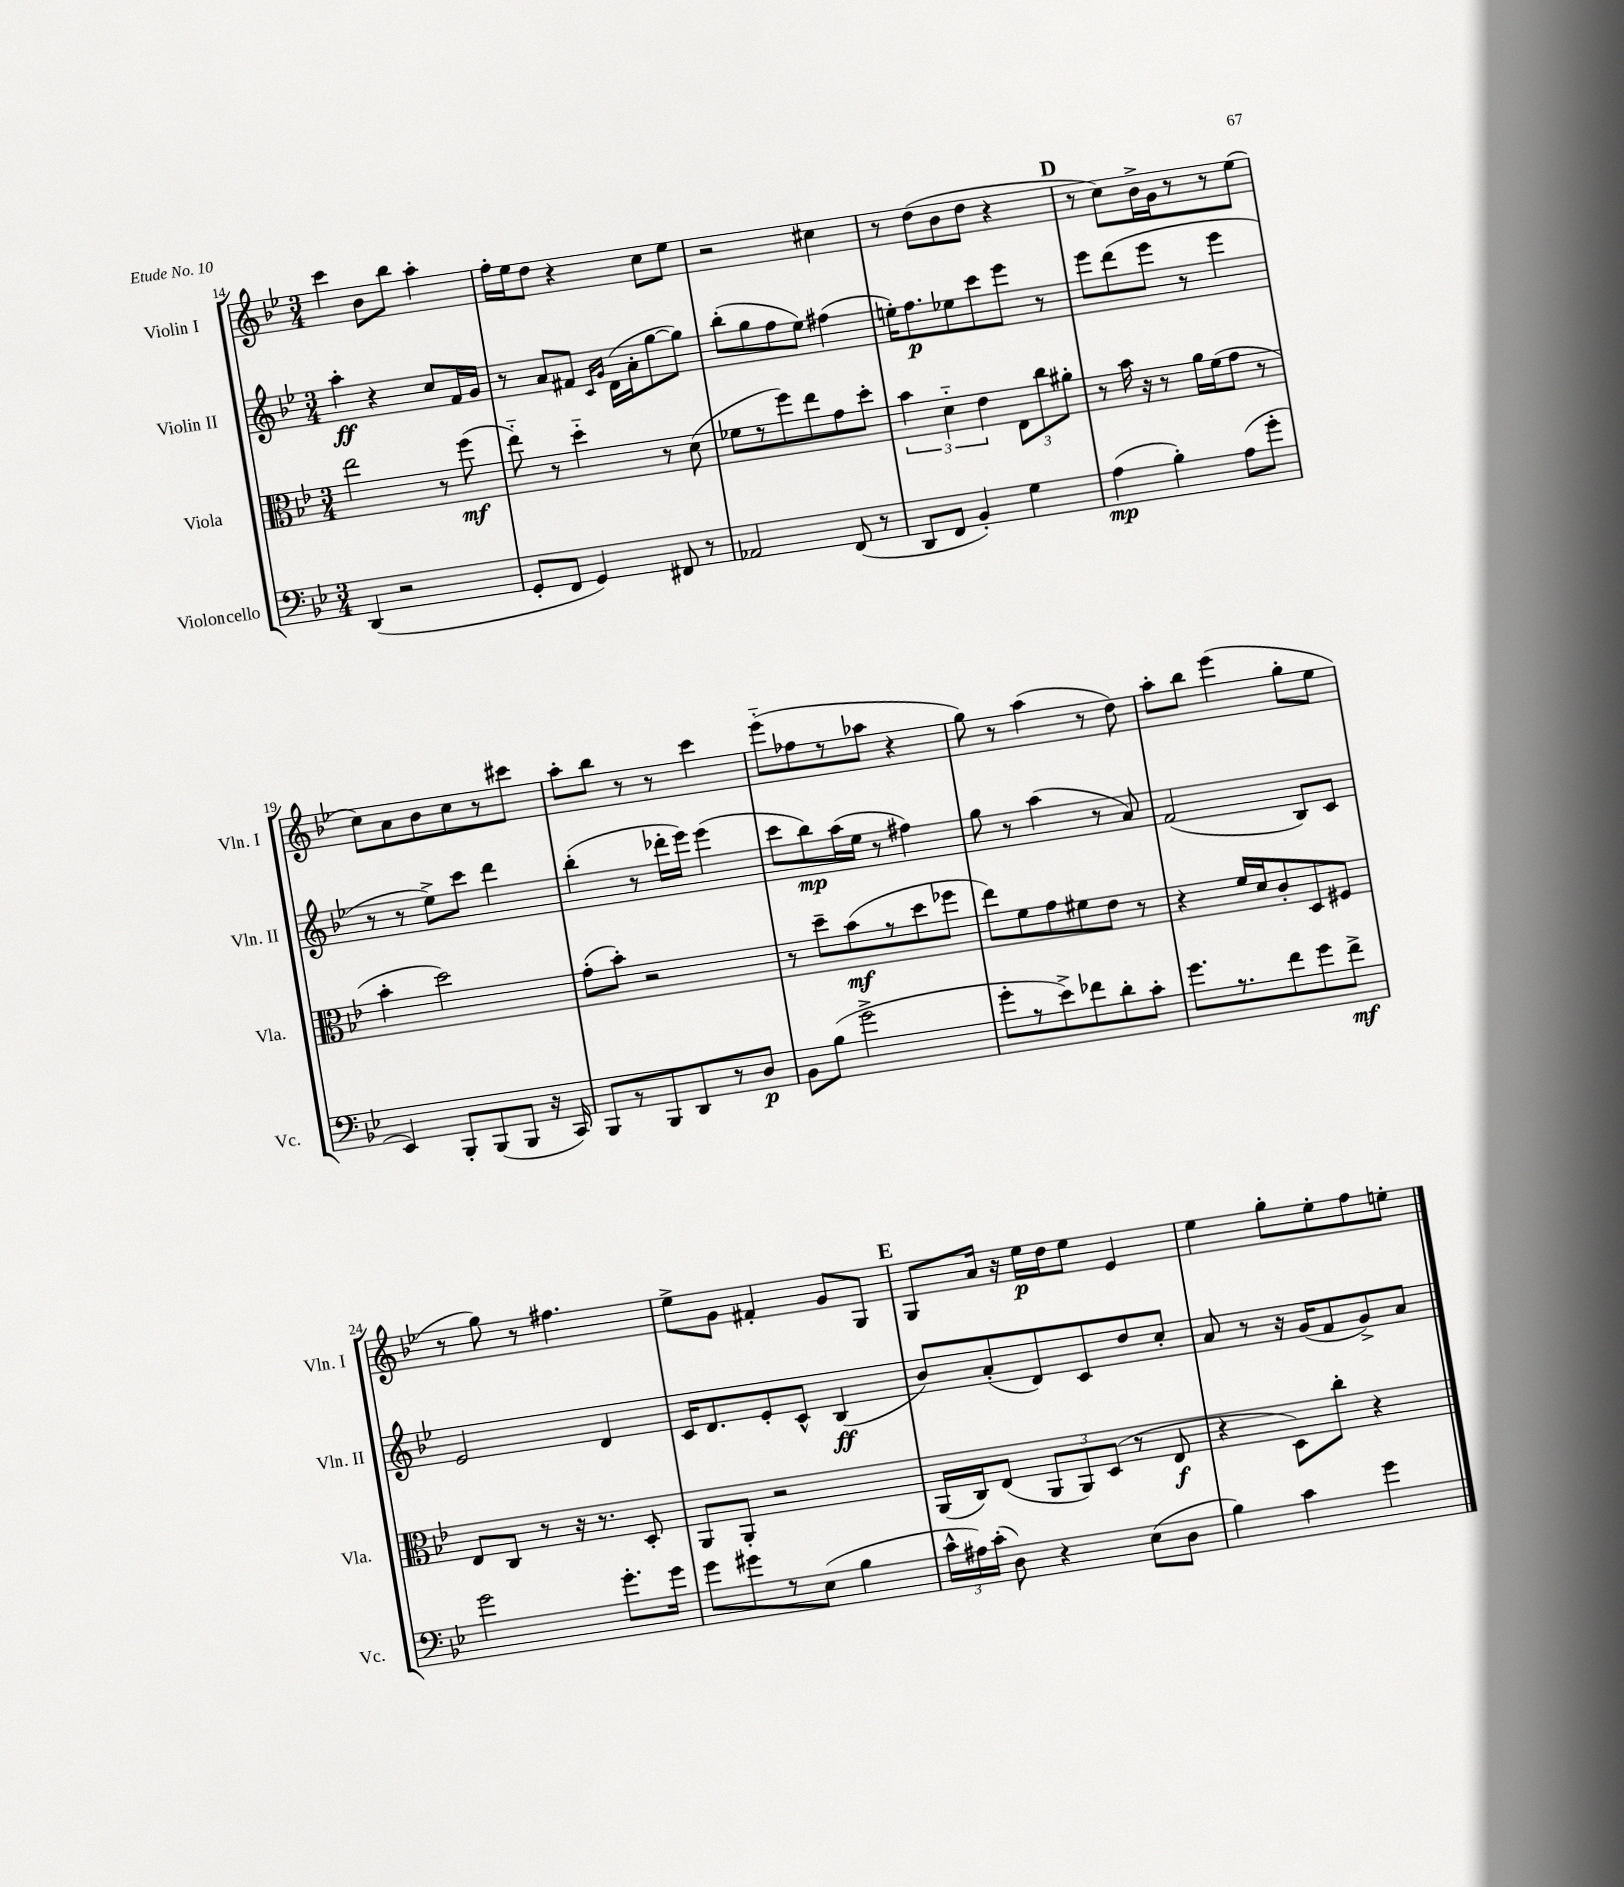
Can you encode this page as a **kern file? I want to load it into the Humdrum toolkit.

**kern	**kern	**kern	**kern
*staff4	*staff3	*staff2	*staff1
*clefF4	*clefC3	*clefG2	*clefG2
*k[b-e-]	*k[b-e-]	*k[b-e-]	*k[b-e-]
*M3/4	*M3/4	*M3/4	*M3/4
(4DD/	2ee-\	4aa'\	4ccc\
2r	.	4r	8b-\L
.	.	.	8bb-\J
.	8r	8cc/L	4aa'\
.	(8ff\	16f/L	.
.	.	16g/JJ	.
=	=	=	=
8GG'/L	8ee-'~\)	8r	16ff'\LL
.	.	.	16ee-\J
8FF/J	8r	8a/L	8dd\J
4GG/)	4dd'~\	8f#/J	4r
.	.	16qqc/LL	.
.	.	16qqg/JJ	.
.	.	(16d\LL	.
.	.	16a'\J	.
8FF#/	8r	[8gg\	8cc\L
8r	(8d\	8gg\]J)	8ee-\J
=	=	=	=
2AA-/	8f-\L	(8bb-'\L	2r
.	8r	8gg\	.
.	8ff\)	8ff\	.
.	8ee-\	8ee-\J)	.
(8FF/	8g\	(4ff#\	4cc#\
8r	8dd'\J	.	.
=	=	=	=
8DD/L	6b-\	16ee'\LK)	8r
.	.	8.ff\	.
8FF/J	.	.	(8dd\L
.	6d'~\	.	.
4BB-'/)	.	8ee-\	8b-\
.	6e-\	.	.
.	.	8ccc\	8dd\J
4G\	12E-\L	8eee-\J	4r
.	12cc\	.	.
.	.	8r	.
.	12a#'\J	.	.
=	=	=	=
(4A\	8r	8eee-\L	8r
.	16b-\	(8ddd\	8cc\L)
.	16r	.	.
4B-'\)	8r	8eee-\J	16b-^\L
.	.	.	16g\J
.	16a\LL	8r	8r
.	(16f\J	.	.
(8A\L	8g\J	4eee-\	8r
8g'\J	8r	.	(8ee-\J
=	=	=	=
4EE-/)	4b-'\	8r	8cc\L)
.	.	8r	8a\
8BBB-'/L	2dd\)	8ee-^\L)	8b-\
(8BBB-/	.	8ccc\J	8cc\
8BBB-/J	.	4ddd\	8r
16r	.	.	8ccc#\J
16CC/)	.	.	.
=	=	=	=
8BBB-/L	(8g'\L	(4bb-'\	8aa'\L
8r	8b-'\J)	.	8bb-\J
8BBB-/	2r	8r	8r
8DD/	.	16ddd-'\LL	8r
.	.	16eee-\JJ)	.
8r	.	(4eee-\	4ccc\
8D/J	.	.	.
=	=	=	=
8BB-\L	8r	8ccc\L	(8eee-'~\L
(8B-\J	8dd~\L	8bb-\)	8ff-\
2g^\	(8b-\	(16aa\L	8r
.	.	16ee-\JJ	.
.	8r	8r	8aa-\J
.	8dd\	4ff#\)	4r
.	8ff-\J	.	.
=	=	=	=
8g'\L	8ee-\L)	8gg\	8gg\)
8r	8f\	8r	8r
8e-^\)	8g\	(4aa\	(4aa\
8f-\	8f#\	.	.
8d'\	8e-\J	8r	8r
8c'\J	8r	8a/)	8dd\)
=	=	=	=
8.g\L	4r	(2f/	8aa'\L
.	.	.	8bb-\J
8.r	.	.	.
.	16f/LL	.	(4eee-\
.	16d/J	.	.
8f\	8c'/	.	.
8g\	8D/	8B-/L)	8gg'\L
8f^\J	8F#/J	8c/J	8ee-\J
=	=	=	=
2g\	8E-/L	2e-/	8r
.	8C/J	.	8gg\)
.	8r	.	8r
.	16r	.	4.ff#\
.	8.r	.	.
8.g'\L	.	4d/	.
.	8D'/	.	.
16g\Jk	.	.	.
=	=	=	=
8g\L	8AA/L	16c/LK	8ee-^\L
.	.	8.d/	.
8g#\	8AA'/J	.	8g\J
8r	2r	8e-'/	4f#'/
(8E-\J	.	8c^^/J	.
4B-\	.	(4B-/	8g/L
.	.	.	8G/J
=	=	=	=
24c^^\LL	(16AA/LL	8b-/L)	8G/L
24A#\)	.	.	.
.	16C/J)	.	.
(24c'\JJ	.	.	.
8D\)	(8E-/J	(8a'/	16a/Jk
.	.	.	16r
4r	12AA/L	8d/)	16ee-\LL
.	.	.	16dd\J
.	12AA/)	.	.
.	.	8c/	8ee-\J
.	(12D/J	.	.
(8E-\L	8r	8dd/	4e-/
8D\J	8E-/	8cc'/J	.
=	=	=	=
4B-\)	4r	8a/	4ee-\
.	.	8r	.
4c\	8D\L)	16r	8gg'\L
.	.	(16g/LK	.
.	8cc'\J	8f/	8ee-'\
4g\	4r	8g^/)	8ff\
.	.	8a/J	8ee'\J
==	==	==	==
*-	*-	*-	*-
